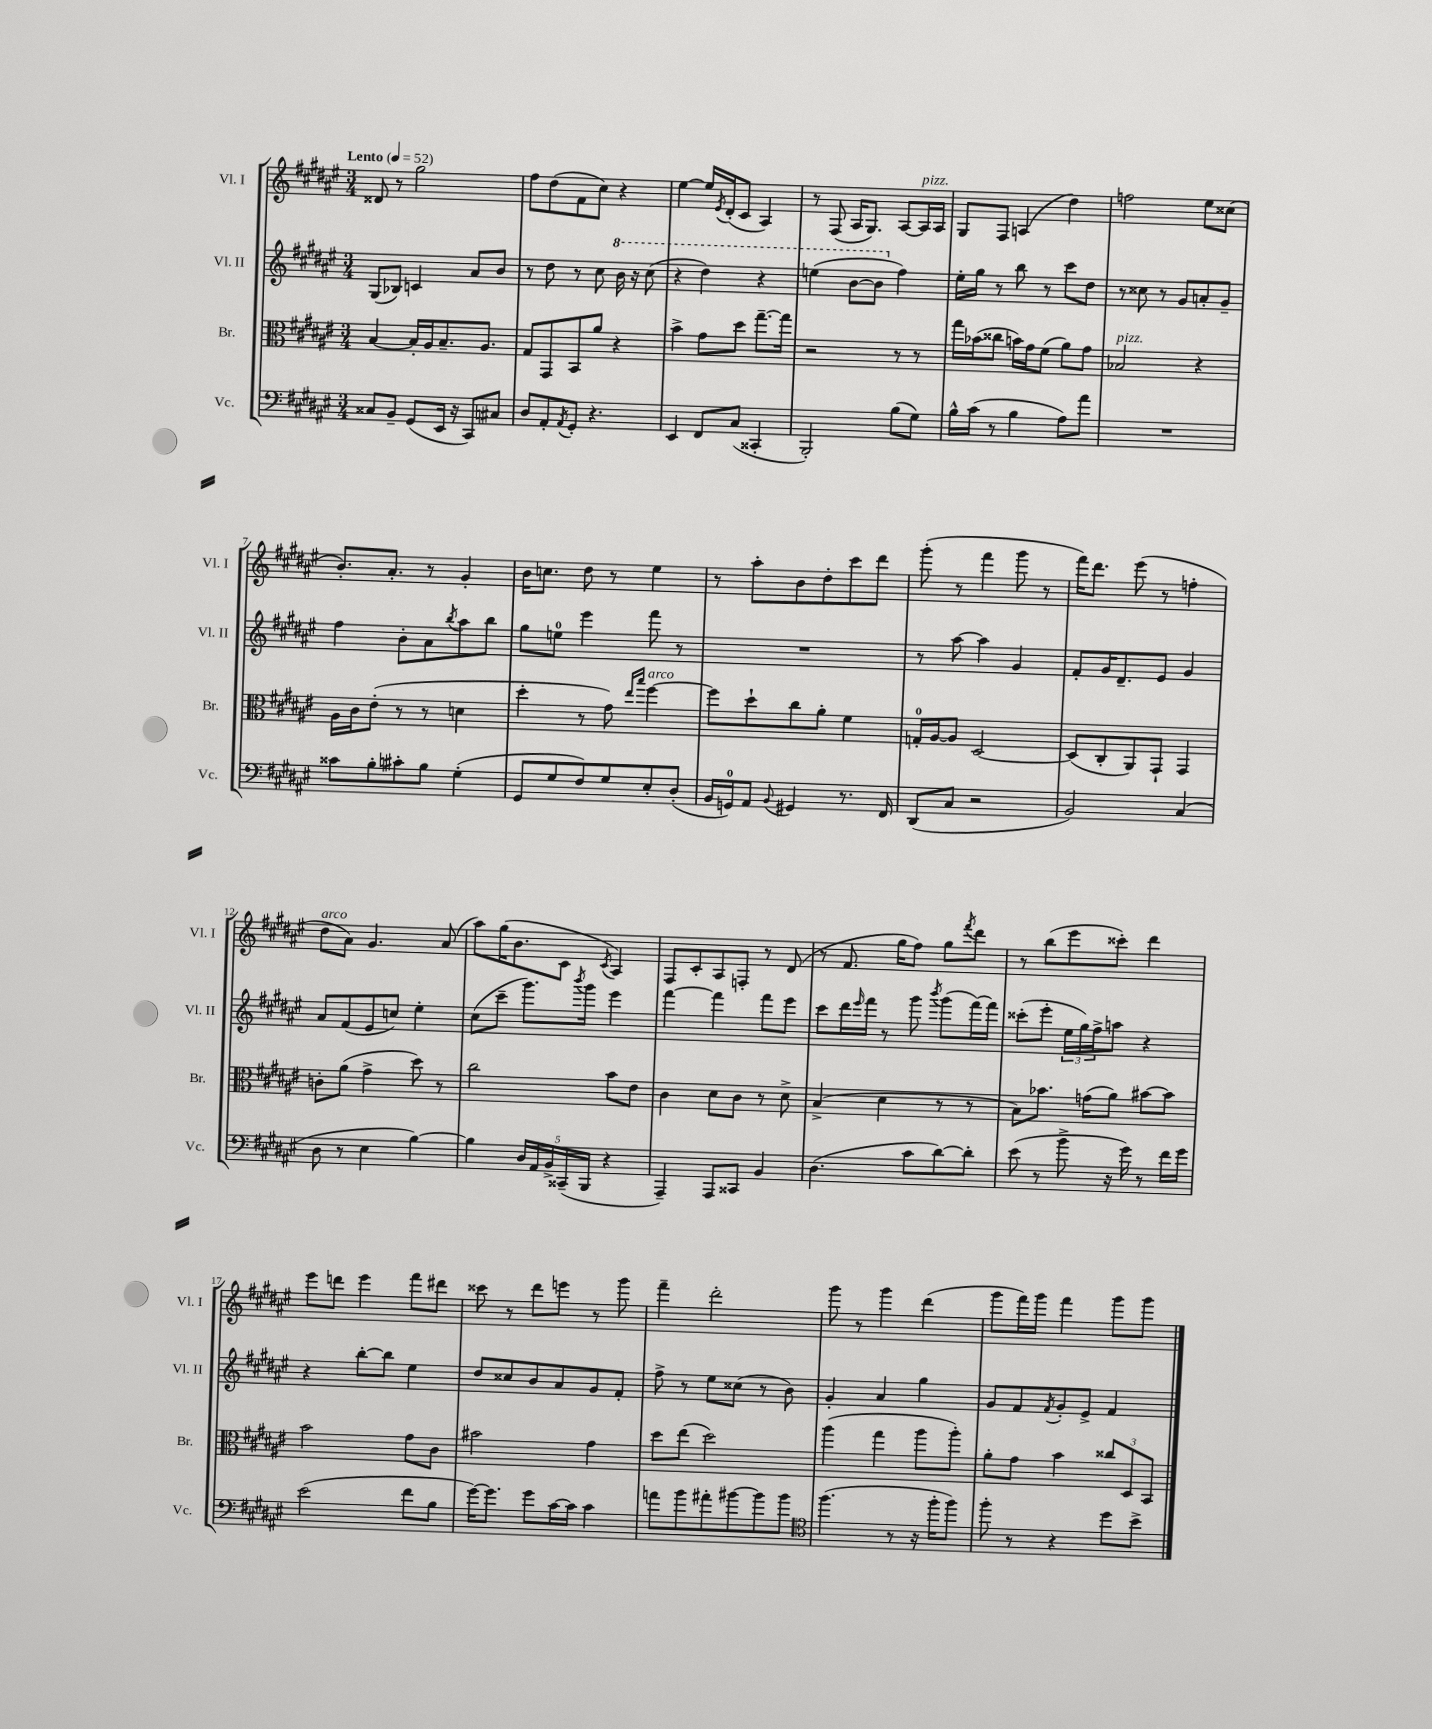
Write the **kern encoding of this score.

**kern	**kern	**kern	**kern
*part4	*part3	*part2	*part1
*staff4	*staff3	*staff2	*staff1
*I"Vc.	*I"Br.	*I"Vl. II	*I"Vl. I
*I'Vc.	*I'Br.	*I'Vl. II	*I'Vl. I
*clefF4	*clefC3	*clefG2	*clefG2
*k[f#c#g#d#a#e#]	*k[f#c#g#d#a#e#]	*k[f#c#g#d#a#e#]	*k[f#c#g#d#a#e#]
*M3/4	*M3/4	*M3/4	*M3/4
*MM52	*MM52	*MM52	*MM52
=1	=1	=1	=1
!	!	!	!LO:TX:a:B:t=Lento
8C##X/L	[4B/	(8G#/L	8d##X/
8BB~/J	.	8B-X/J)	8r
(8GG#/L	16B'/LL]	4cn/	2gg#\
.	16A#/J	.	.
16EE#/Jk	8.B~/	.	.
16r	.	.	.
8CC#/L)	.	8a#/L	.
.	8.A#/J	.	.
8C#X/J	.	8b/J	.
=2	=2	=2	=2
8D#/L	8G#/L	8r	8ff#\L
8AA#'/	8GG#/	8dd#\	(8dd#\
8qAA#/	.	.	.
8GG#'/J	8BB/	8r	8f#\
4.r	8a#/J	8cc#\	8cc#\J)
*	*	*8va	*
.	4r	16bb\	4r
.	.	16r	.
.	.	(8ccc#\	.
=3	=3	=3	=3
4EE#/	4b^\	4r	[4ee#\
8FF#/L	8g#\L	4ddd#\)	16ee#/LL]
.	.	.	8qe#/
.	.	.	(16d#'/J
(8C#/J	8dd#\J	.	8c#/J
4CC##X'/	[8.gg#~\L	4r	4A#/)
.	16gg#\Jk]	.	.
=4	=4	=4	=4
2BBB'/)	2r	(4eeen\	8r
.	.	.	(8F#/
.	.	[8bb\L	16A#/KL
.	.	.	8.G#/J)
.	.	8bb\J]	.
*	*	*X8va	*
(8B\L	8r	4ff#\)	[8A#/L
!	!	!	!LO:TX:a:i:t=pizz.
8G#\J)	8r	.	16A#/L]
.	.	.	16A#/JJ
=5	=5	=5	=5
16B^^\LL	16gg#\LL	16ee#'\LL	8G#/L
(16c#\JJ	(16b-X\J	16gg#\JJ	.
8r	8cc##X\J	8r	8F#/J
4B\	16bn\LL)	8bb\	(4An/
.	16g#\J	.	.
.	(8f#\J	8r	.
8A#\L)	8a#\L)	8ccc#\L	4dd#\)
8a#\J	8g#\J	8dd#\J	.
=6	=6	=6	=6
!	!LO:TX:a:i:t=pizz.	!	!
2.r	2B-X/	8r	2ffn\
.	.	8cc##X\	.
.	.	8r	.
.	.	8g#/L	.
.	4r	8an'/	8ee#\L
.	.	8g#~/J	(8cc##X\J
!!LO:LB:g=z
=7	=7	=7	=7
8c##X\L	16A#\LL	4ff#\	8.b'/L)
.	16c#\J	.	.
8B'\	(8e#'\J	.	.
.	.	.	8.a#'/J
8c#X'\	8r	8b'\L	.
8B\J	8r	8a#\	8r
.	.	8qbb/	.
(4G#'\	4dn\	8aa#\	4g#'/
.	.	8bb\J	.
=8	=8	=8	=8
8GG#/L	4dd#'\	8gg#\L	16b\KL
.	.	.	8.ccn\J
8G#/	.	8een\J	.
8F#/)	8r	4eee#\	8dd#\
8G#/	8g#\)	.	8r
.	16qqee#/LL	.	.
.	16qqbb/JJ	.	.
!	!LO:TX:a:i:t=arco	!	!
8E#'/	[4ff#\	8fff#\	4ee#\
(8D#'/J	.	8r	.
=9	=9	=9	=9
16BB/LL	8ff#\L]	2.r	8r
16GGn/J)	.	.	.
8AA#/J	8dd#`\	.	8aa#'\L
8qqBB/	.	.	.
4GG#X/	8cc#\	.	8b\
.	8a#'\J	.	8dd#'\
8.r	4f#\	.	8ccc#\
.	.	.	8ddd#\J
16FF#/	.	.	.
=10	=10	=10	=10
(8DD#/L	16Gn'/LL	8r	(8ggg#'\
.	[16A#/J	.	.
8C#/J	8A#/J]	[8aa#\	8r
2r	[2D#/	4aa#\]	4fff#\
.	.	4g#/	8ggg#\
.	.	.	8r
=11	=11	=11	=11
2BB/)	(8D#/L]	8f#'/L	16fff#\KL)
.	.	.	8.ddd#\J
.	8C#'/	16g#/K	.
.	.	8.d#~/	.
.	8AA#/)	.	(8eee#\
.	8GG#`/J	8e#/J	8r
(4C#/	4GG#/	4g#/	4ffn'\
!!LO:LB:g=z
=12	=12	=12	=12
!	!	!	!LO:TX:a:i:t=arco
8D#\	8cn'\L	8a#/L	8dd#\L
8r	(8a#\J	(8f#/	8a#\J)
4E#\	4g#^\	8e#/	4.g#/
.	.	8ccn/J)	.
[4B\)	8dd#\)	4ee#'\	.
.	8r	.	(8a#/
=13	=13	=13	=13
4B\]	2cc#\	(8cc#\L	8aa#\L)
.	.	8ccc#~\J	(16gg#\K
.	.	.	8.b\
20D#/LL	.	8.ggg#\L)	.
20AA#/	.	.	.
20BB^/	.	.	.
.	.	.	8c#\J
(20CC##X~/	.	.	.
.	.	8qbbb/	.
.	.	16ggg#\Jk	.
20BBB/JJ	.	.	.
.	.	.	8qc#/
4r	8b\L	4eee#\	4A#/)
.	8e#\J	.	.
=14	=14	=14	=14
4AAA#~/)	4c#\	[4fff#\	8F#/L
.	.	.	8c#'/
8AAA#/L	8d#\L	4fff#\]	8A#/
8CC##X/J	8c#\J	.	8Fn'/J
4BB/	8r	8fff#\L	8r
.	8d#^\	8eee#\J	(8d#/
=15	=15	=15	=15
(4.D#\	(4B^/	8ccc#\L	8r
.	.	16ddd#\L	8.f#/
.	.	16qqeee#/	.
.	.	16fff#\JJ	.
.	4d#\	8r	.
.	.	.	16gg#\KL
8c#\L	.	8ggg#\	8ff#\J)
.	.	8qbbb/	.
[8d#\)	8r	(8ggg#\L	8gg#\L
.	.	.	8qfff#/
8d#'\J]	8r	[16fff#\L)	8ddd#\J
.	.	16fff#\JJ]	.
=16	=16	=16	=16
(8e#\	8B\L)	(8ccc##X'\L	8r
8r	8.b-X\J	8eee#'\J	(8bb\L
8b^\	.	24ee#\LL	8eee#\
.	.	24gg#\)	.
.	(16gn\KL	.	.
.	.	24ff#^\J	.
16r	8a#\J)	8aan\J	8ccc##X'\J)
16g#\)	.	.	.
8r	[8b#X\L	4r	4ddd#\
16f#\LL	8b#\J]	.	.
16g#\JJ	.	.	.
!!LO:LB:g=z
=17	=17	=17	=17
(2e#\	2b\	4r	8eee#\L
.	.	.	8dddn\J
.	.	[8bb'\L	4eee#\
.	.	8bb\J]	.
8f#\L	8g#\L	4ee#\	8fff#\L
8B\J	8c#\J	.	8ddd#X\J
=18	=18	=18	=18
[16g#\KL)	2b#X\	8dd#/L	8ccc##X\
8.g#\J]	.	.	.
.	.	8cc##X/	8r
8g#\L	.	8b/	8ddd#\L
[16c#\L	.	8a#/	8eeen\J
16c#\JJ]	.	.	.
4c#\	4g#\	8g#/	8r
.	.	8f#'/J	8ggg#\
=19	=19	=19	=19
8an\L	8dd#\L	8ff#^\	4fff#~\
8b\	(8ee#\J	8r	.
8a#X'\	2dd#\)	8ee#\L	2ddd#'\
[8b#X\	.	(8cc##X\J	.
8b#\]	.	8r	.
8b#\J	.	8b\)	.
=20	=20	=20	=20
*clefC4	*	*	*
(4.ff#\	(4aa#\	4g#'/	8ggg#\
.	.	.	8r
.	4gg#\	4a#/	4ggg#\
8r	.	.	.
16r	8aa#\L	4gg#\	(4ddd#\
16ff#'\KL	.	.	.
8ff#\J)	8aa#'\J)	.	.
=21	=21	=21	=21
8ff#'\	8a#'\L	8g#/L	8ggg#\L
8r	8g#\J	8f#/	16fff#\L)
.	.	.	16ggg#\JJ
.	.	8qf#/	.
4r	4b\	8g#'/	4fff#\
.	.	8e#^/J	.
8dd#\L	12cc##X/L	4f#/	8ggg#\L
.	12D#/	.	.
8b^\J	.	.	8ggg#\J
.	12BB/J	.	.
==	==	==	==
*-	*-	*-	*-
